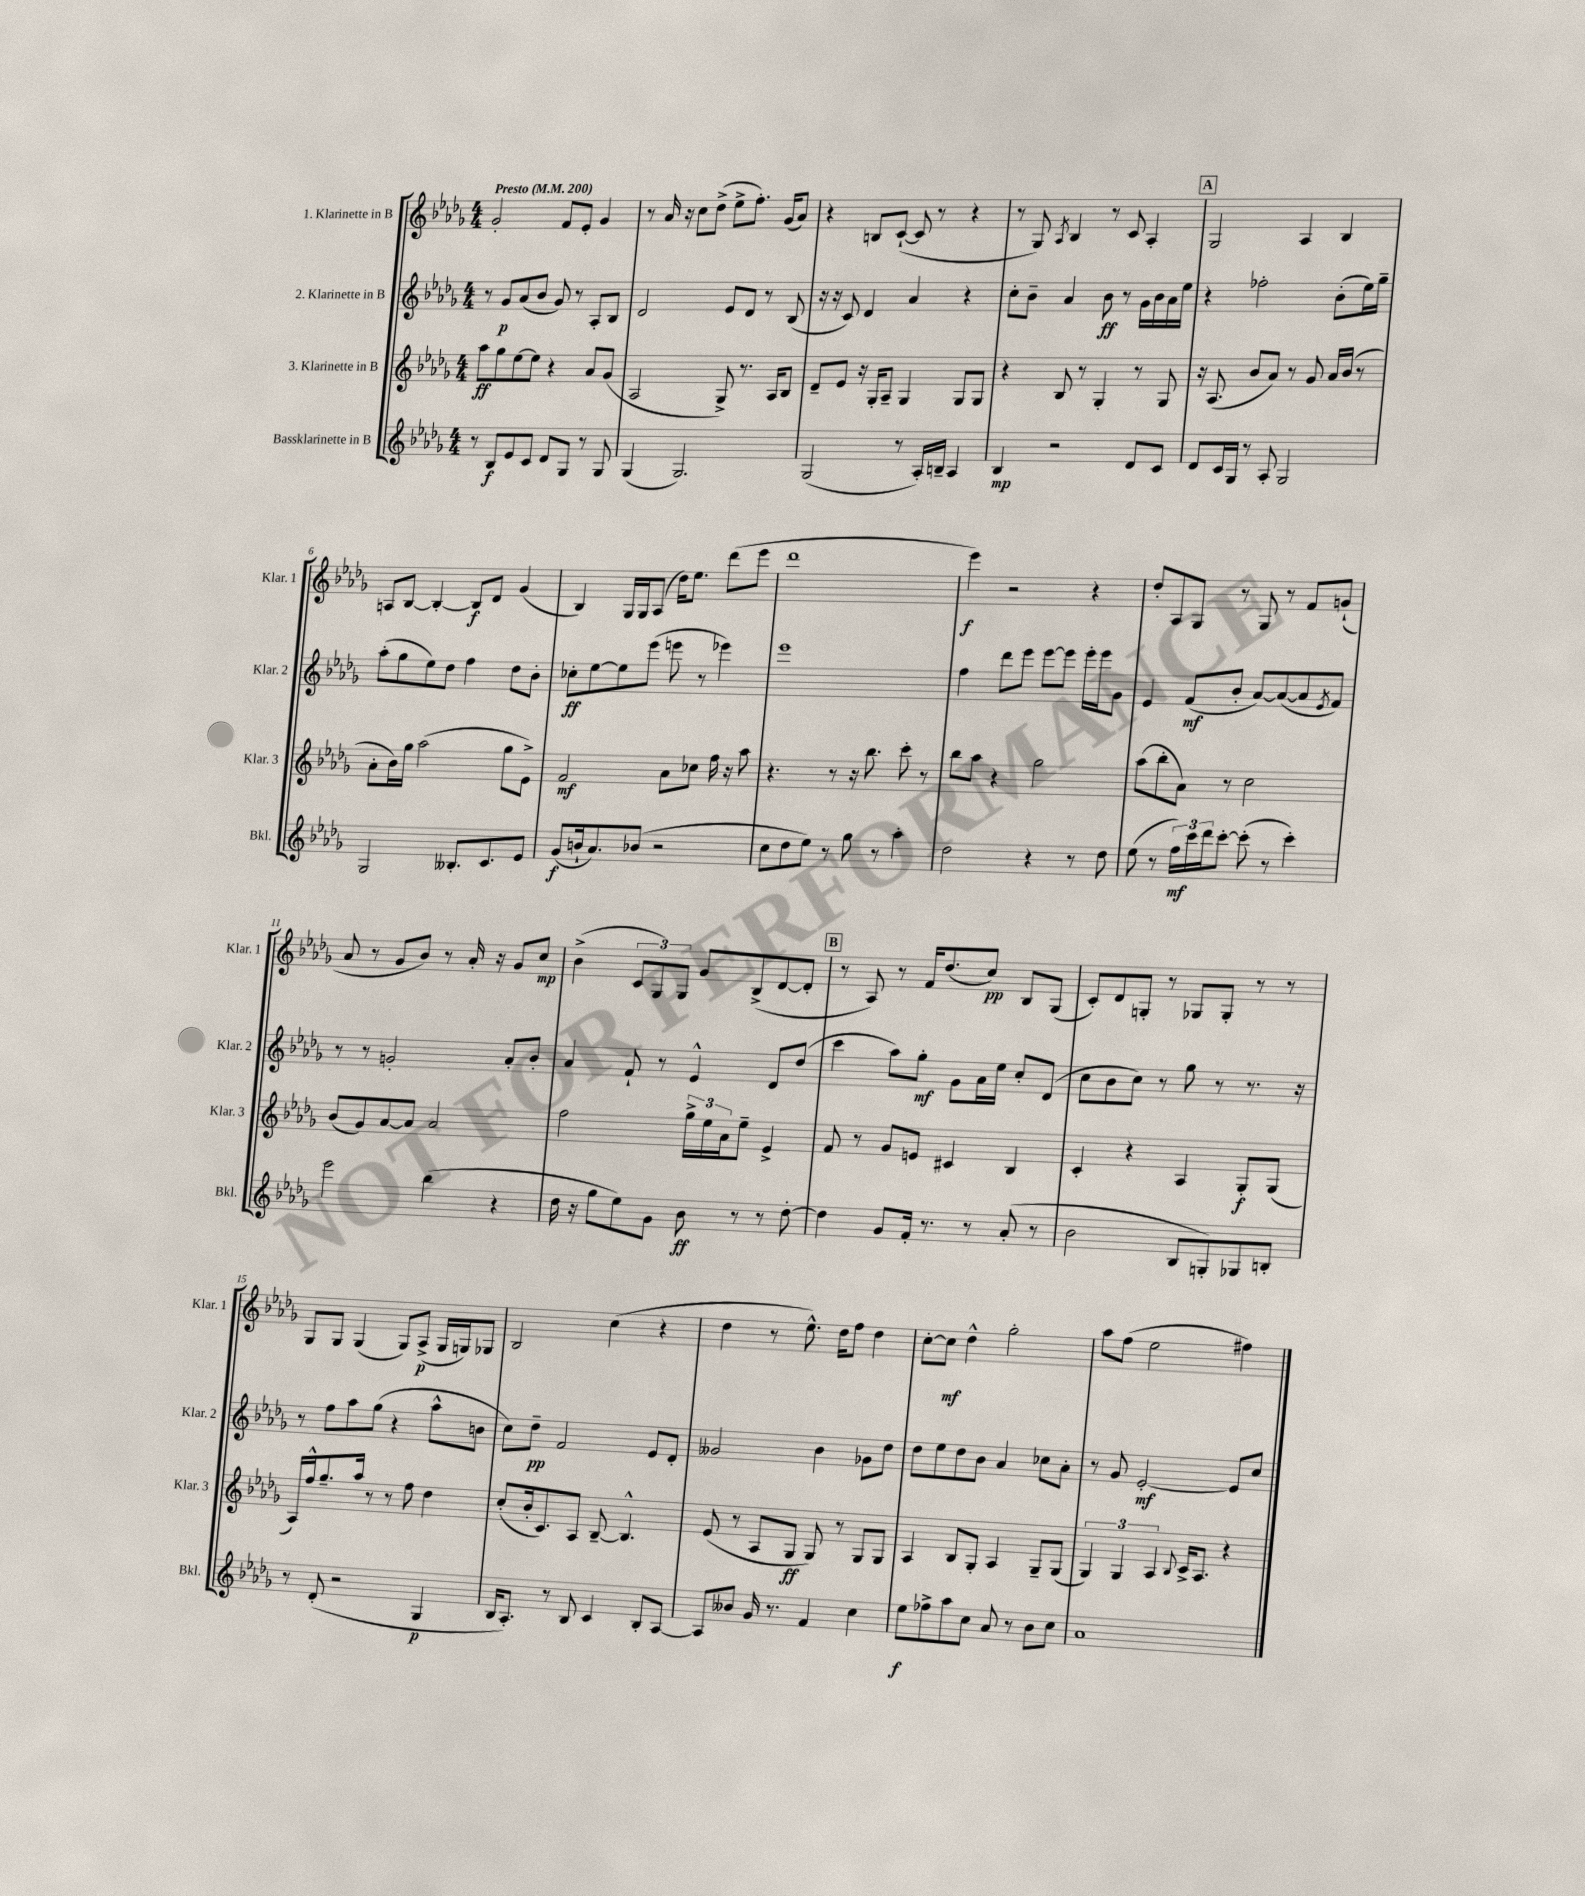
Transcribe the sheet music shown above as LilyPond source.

<<
\new StaffGroup <<
\new Staff = "s0" \with { instrumentName = "1. Klarinette in B" shortInstrumentName = "Klar. 1" } {
    \clef treble \key des \major \numericTimeSignature \time 4/4 \tempo "Presto" 4 = 200
    ges'2-. f'8 ees'8-. ges'4 |
    r8 aes'16 r16 c''8 des''8->( ees''8-> f''8.-.) ges'16( aes'8) |
    r4 b8 c'8~-!( c'8 r8 r4 |
    r8 ges8) \acciaccatura { aes8 } bes4 r8 c'8 aes4-. |
    \mark \markup { \box "A" } ges2 aes4 bes4 |
    a8 bes8~ bes4~-. bes8\f des'8 ges'4( |
    bes4) ges16 ges16 aes8( des''16) ees''8. des'''8( ees'''8 |
    des'''1 |
    ees'''4\f) r2 r4 |
    des''8-. aes8 ges8 r8 ges8 r8 f'8 g'8-!( |
    aes'8 r8 ges'8 bes'8) r8 aes'16-. r16 ges'8 c''8\mp |
    bes'4->( \tuplet 3/2 { c'8 ges8) ges8 } ges'8 bes8->( des'8~ des'8-. |
    \mark \markup { \box "B" } r8 aes8) r8 f'16 des''8.( c''8\pp) bes8 ges8( |
    c'8-.) des'8 g8-. r8 ges8 ges8-. r8 r8 |
    ges8 ges8 ges4( ges8) aes8->\p( ges16 g16) ges8 |
    bes2 c''4( r4 |
    des''4 r8 ees''8.-^) des''16 f''8 des''4 |
    c''8~-. c''8\mf des''4-^ ges''2-. |
    aes''8 f''8( ees''2 fis''4) \bar "|." |
}
\new Staff = "s1" \with { instrumentName = "2. Klarinette in B" shortInstrumentName = "Klar. 2" } {
    \clef treble \key des \major \numericTimeSignature \time 4/4
    r8 ges'8\p aes'8( bes'8 ges'8) r8 aes8-. bes8 |
    des'2 ees'8 des'8 r8 bes8( |
    r16 r16 c'8) des'4 aes'4 r4 |
    c''8-. bes'8-- aes'4 bes'8\ff r8 ges'16 bes'16 aes'16 ees''16 |
    \mark \markup { \box "A" } r4 fes''2-. bes'8-.( ees''16) ges''16-- |
    aes''8-.( ges''8 ees''8) des''8 f''4 des''8 bes'8-. |
    ces''8-.\ff ees''8~ ees''8 ees'''8( e'''8 r8 ees'''4) |
    ees'''1 |
    f''4 des'''8 ees'''8 ees'''8~ ees'''8 ees'''16-. ees'''16 ges'8 |
    ees'4 f'8\mf( bes'8-. aes'8~) aes'8~( aes'8 \acciaccatura { ees'8 } f'8) |
    r8 r8 g'2-. aes'8-. bes'8-. |
    aes'4 f'8-! r8 ees'4-^ des'8 des''8( |
    \mark \markup { \box "B" } c'''4 aes''8) ges''8-.\mf ges'8 aes'16 ees''16 c''8-. des'8( |
    c''8 bes'8 c''8) r8 ges''8 r8 r8. r16 |
    r8 f''8 aes''8 ges''8( r4 aes''8-^ b'8 |
    c''8) des''8--\pp f'2 ees'8 des'8-. |
    geses'2 bes'4 ges'8 des''8 |
    des''8 ees''8 des''8 bes'8 aes'4 ces''8 aes'8-. |
    r8 ges'8 ees'2~-.\mf ees'8 c''8 \bar "|." |
}
\new Staff = "s2" \with { instrumentName = "3. Klarinette in B" shortInstrumentName = "Klar. 3" } {
    \clef treble \key des \major \numericTimeSignature \time 4/4
    aes''8\ff ges''8 ees''8~ ees''8 r4 aes'8 ges'8( |
    aes2 ges8->) r8. aes16 bes8 |
    des'8-- ees'8 r16 ges16-. aes8-- ges4 ges8 ges8 |
    r4 bes8 r8 ges4-. r8 ges8 |
    \mark \markup { \box "A" } r16 aes8.( bes'8 aes'8) r8 ges'8 aes'16 bes'16( r8 |
    aes'8-. bes'16) ges''16 aes''2( ges''8 ees'8->) |
    f'2\mf aes'8 ces''8 f''16 r16 aes''8 |
    r4. r8 r16 bes''8. c'''8-. r8 |
    bes''8 aes''8 r4 ges''2 |
    aes''8( bes''8-. aes'8) r8 c''2 |
    bes'8( ges'8) aes'8~ aes'8 aes'2 |
    f''2 \tuplet 3/2 { ges''16-> ees''16 aes'16 } ees''8-- ees'4-> |
    \mark \markup { \box "B" } f'8 r8 ges'8 e'8 cis'4 bes4 |
    c'4-. r4 aes4 ges8-.\f ges8( |
    aes16) f''16-^ ges''8.-- aes''16 r8 r8 f''8 des''4 |
    c''8-.( bes'16-. c'8.) aes8 bes8~-- bes4.-^ |
    ees'8( r8 aes8 ges8\ff ges8) r8 ges8 ges8 |
    aes4 bes8 ges8-. aes4 ges8-- ges8( |
    \tuplet 3/2 { ges4) ges4 aes4 } \appoggiatura { bes8 } c'16-> aes8. r4 \bar "|." |
}
\new Staff = "s3" \with { instrumentName = "Bassklarinette in B" shortInstrumentName = "Bkl." } {
    \clef treble \key des \major \numericTimeSignature \time 4/4
    r8 bes8\f ees'8 c'8 des'8 ges8 r8 ges8 |
    ges4( ges2.) |
    ges2( r8 aes16-.) b16-- aes4 |
    bes4\mp r2 des'8 c'8 |
    \mark \markup { \box "A" } des'8 c'16 ges16 r8 aes8-. ges2 |
    ges2 beses8.-. c'8. ees'8 |
    ges'8\f( b'16-! aes'8.) bes'8( r2 |
    c''8 des''8 ees''8) r8 ges''8 r8 aes''4-. |
    des''2 r4 r8 des''8 |
    ees''8( r8 \tuplet 3/2 { f''16\mf) c'''16 des'''16 } c'''8~-. c'''8-.( r8 c'''4-.) |
    ees'''2 bes''4( r4 |
    des''16 r16 ges''8 ees''8) ges'8 bes'8\ff r8 r8 des''8~-. |
    \mark \markup { \box "B" } des''4 ges'8 f'16-. r8. r8 aes'8-.( r8 |
    bes'2 bes8 g8-.) ges8 b8-. |
    r8 des'8-.( r2 ges4\p |
    bes16 aes8.-.) r8 bes8 c'4 bes8-. aes8~ |
    aes8 beses'8 ges'16 r8. f'4 c''4 |
    ees''8\f fes''8-> aes''8 c''8 aes'8 r8 bes'8 c''8 |
    aes'1 \bar "|." |
}
>>
>>
